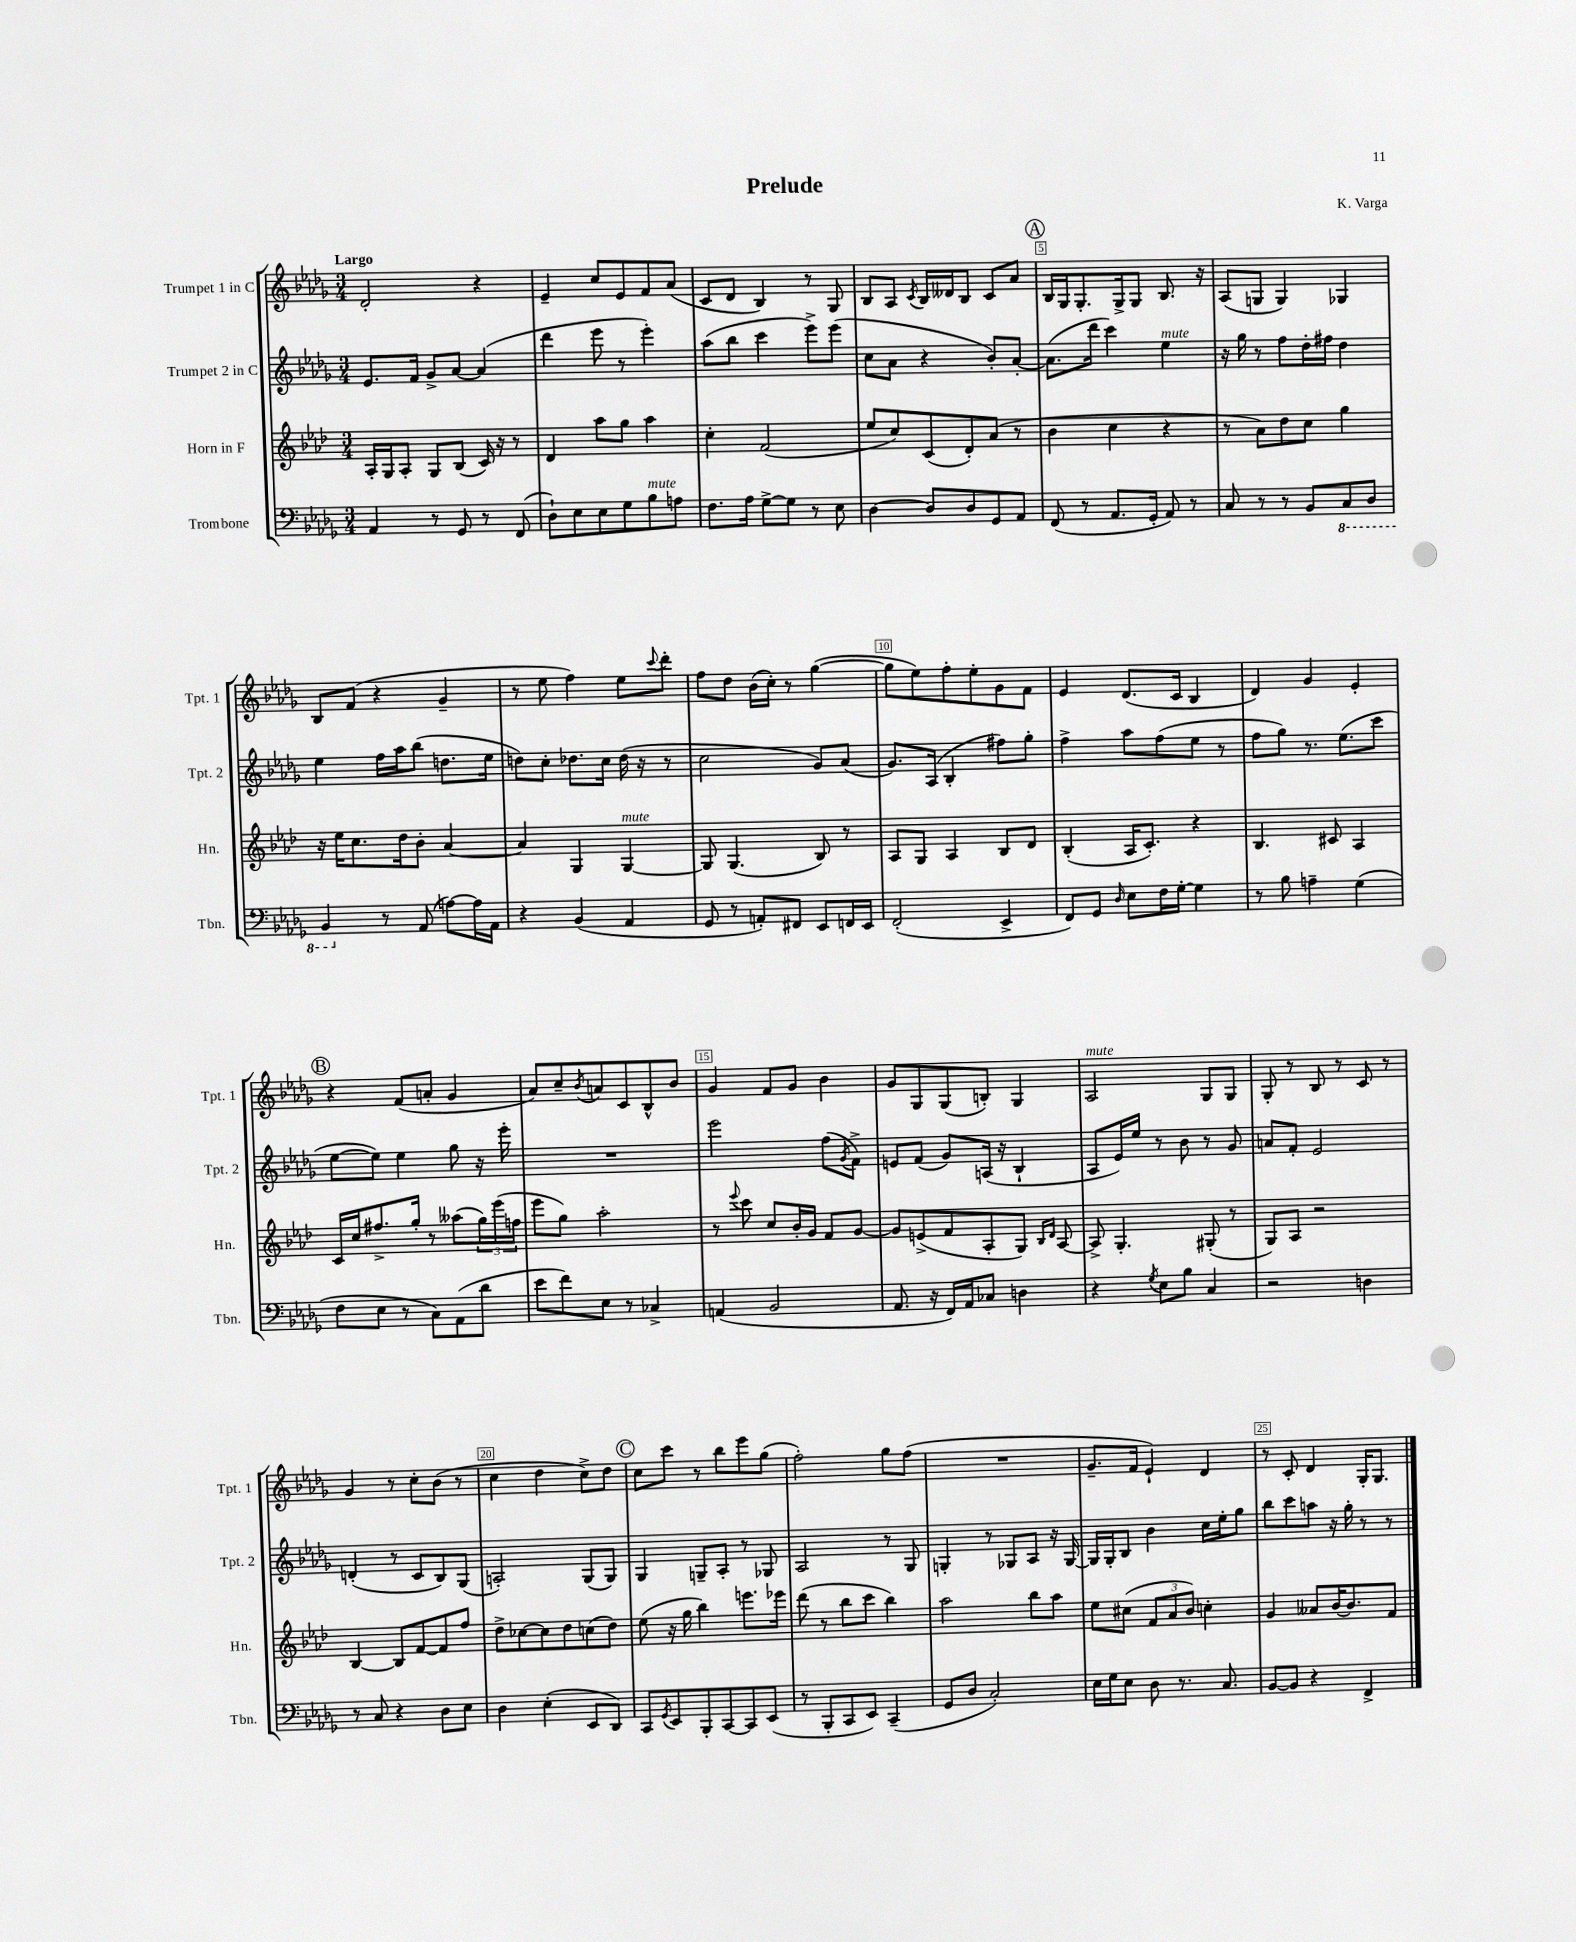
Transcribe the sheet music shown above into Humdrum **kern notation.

**kern	**kern	**kern	**kern
*part4	*part3	*part2	*part1
*staff4	*staff3	*staff2	*staff1
*I"Trombone	*I"Horn in F	*I"Trumpet 2 in C	*I"Trumpet 1 in C
*I'Tbn.	*I'Hn.	*I'Tpt. 2	*I'Tpt. 1
*clefF4	*clefG2	*clefG2	*clefG2
*k[b-e-a-d-g-]	*k[b-e-a-d-]	*k[b-e-a-d-g-]	*k[b-e-a-d-g-]
*M3/4	*M3/4	*M3/4	*M3/4
=1	=1	=1	=1
!	!	!	!LO:TX:a:B:t=Largo
4AA-/	16A-'/LL	8.e-/L	2d-'/
.	16G/J	.	.
.	8A-'/J	.	.
.	.	16f/Jk	.
8r	8G/L	8g-^/L	.
8GG-/	(8B-/J	[8a-/J	.
8r	16c/)	(4a-/]	4r
.	16r	.	.
(8FF/	8r	.	.
=2	=2	=2	=2
8D-`\L)	4d-/	4ddd-\	4e-~/
8E-\	.	.	.
8E-\	8aa-\L	8eee-\	8cc/L
8G-\	8gg\J	8r	8e-/
!LO:TX:a:i:t=mute	!	!	!
8B-\	4aa-\	4eee-'\)	8f/
8An\J	.	.	(8a-/J
=3	=3	=3	=3
8.F\L	4cc'\	(8aa-\L	8c/L
.	.	8bb-\J	8d-/J
16A-\Jk	.	.	.
[8G-^\L	(2f/	4ccc\	4B-/)
8G-\J]	.	.	.
8r	.	8eee-^\L)	8r
8E-\	.	(8eee-\J	8G-/
=4	=4	=4	=4
[4D-\	8ee-/L	8cc\L	8B-/L
.	8cc/)	8a-\J	8A-/J
.	.	.	8qc/
8D-/L]	(8c/	4r	16B-/LL
.	.	.	16d--X/J
8D-/	8d-'/)	.	8B-/J
8GG-/	(8a-/J	8b-'/L)	8c/L
8AA-/J	8r	[8a-'/J	8a-/J
!!LO:REH:place=s1:t=A
=5	=5	=5	=5
(8FF/	4b-\	(8.a-\L]	16B-/LL
.	.	.	16G-/J
8r	.	.	8.G-'/
.	.	16ddd-\Jk	.
8.AA-/L	4cc\	4ccc\)	.
.	.	.	16G-^/k
.	.	.	8G-/J
16GG-'/Jk	.	.	.
!	!	!LO:TX:a:i:t=mute	!
8AA-/)	4r	4ee-\	8.B-/
8r	.	.	.
.	.	.	16r
=6	=6	=6	=6
8C/	8r	16r	(8A-/L
.	.	16gg-\	.
8r	8a-\L)	8r	8Gn/J
8r	8dd-\	8ff\L	4G/)
8BB-/L	8cc\J	16dd-'\L	.
.	.	16ff#X\JJ	.
*8ba	*	*	*
8CC/	4gg\	4dd-\	4G-X/
8DD-/J	.	.	.
!!LO:LB:g=z
=7	=7	=7	=7
4BBB-/	16r	4ee-\	8B-/L
.	16ee-\KL	.	.
.	8.cc\	.	(8f/J
*X8ba	*	*	*
8r	.	16ff\LL	4r
.	16dd-\k	16aa-\J	.
(8AA-/	8b-'\J	(8bb-\J	.
[8An\L)	[4a-/	8.ddn\L	4g-~/
16A\L]	.	.	.
16AA-\JJ	.	16ee-\Jk	.
=8	=8	=8	=8
4r	4a-/]	8ddn\L)	8r
.	.	8cc'\J	8ee-\
(4BB-/	4G/	8.dd-X\L	4ff\)
.	.	16cc\Jk	.
!	!LO:TX:a:i:t=mute	!	!
4AA-/	[4G/	(16dd-\	8ee-\L
.	.	16r	.
.	.	.	8qqccc/
.	.	8r	8ddd-'\J
=9	=9	=9	=9
8GG-/	8G/]	2cc\	8ff\L
8r	(4.G/	.	8dd-\J
8AAn'/L)	.	.	(16b-\LL
.	.	.	16cc'\JJ)
8FF#X/J	.	.	8r
8EE-/L	8B-/)	8g-/L)	([4gg-\
16FFn/L	8r	(8a-/J	.
16EE-/JJ	.	.	.
=10	=10	=10	=10
(2FF'/	8A-/L	8.g-/L)	8gg-\L]
.	8G/J	.	8ee-\)
.	.	(16A-/Jk	.
.	4A-/	4B-'/	8ff'\
.	.	.	8ee-'\
4EE-^/	8B-/L	8ff#X\L)	8g-\
.	8d-/J	8gg-'\J	8f\J
=11	=11	=11	=11
8FF/L)	(4B-'/	4ff^\	4e-/
8GG-/J	.	.	.
16qqD-/	.	.	.
8E-\L	16A-/KL	8aa-\L	(8.d-/L
.	8.c'/J)	.	.
16F\L	.	(8ff\	.
[16G-'\JJ	.	.	16c/Jk
4G-\]	4r	8ee-\J	4B-/
.	.	8r	.
=12	=12	=12	=12
8r	4.B-/	8ff\L	4d-/)
8B-\	.	8gg-\J)	.
4An~\	.	8.r	4g-/
.	8c#X/	.	.
.	.	(8.ee-\L	.
(4G-\	4A-/	.	4e-'/
.	.	8ccc\J	.
!!LO:LB:g=z
!!LO:REH:place=s1:t=B
=13	=13	=13	=13
8F\L	16c/LL	[8ee-\L	4r
.	16cc/J	.	.
8E-\J	8.ff#X^/	8ee-\J])	.
8r	.	4ee-\	(8f/L
.	16gg'/Jk	.	.
8C\L)	8r	.	8an'/J
(8AA-\	(8aa--X\L	8gg-\	4g-/
8d-\J	24gg\L)	16r	.
.	(24eee-\	.	.
.	.	16eee-'\	.
.	24ffn\JJ	.	.
=14	=14	=14	=14
8e-\L	8eee-\L	2.r	8a-/L)
8f\)	8gg\J)	.	8cc~/
.	.	.	8qb-/
8E-\J	2aa-'\	.	8an/
8r	.	.	8c/
4C-X^/	.	.	8B-^^/
.	.	.	8b-/J
=15	=15	=15	=15
(4AAn/	8r	2eee-\	4g-/
.	8qqeee-/	.	.
.	8ccc\	.	.
2BB-/	8cc/L	.	8f/L
.	16b-'/L	.	8g-/J
.	16g/JJ	.	.
.	8f/L	(8ff\L	4b-\
.	.	8qg-/	.
.	[8g/J	8f^\J)	.
=16	=16	=16	=16
8.AA-/	8g/L]	8en/L	8g-/L
.	(8en^/	(8f/J	8G-/
16r	.	.	.
16FF/LL)	8f/	8g-/L)	(8G-/
16AA-/J	.	.	.
8C-X/J	8A-'/	(16An/Jk	8Bn'/J)
.	.	16r	.
4Dn\	8G/J)	4B-`/	4G-/
.	16qqB-/LL	.	.
.	16qqd-/JJ	.	.
.	[8A-/	.	.
=17	=17	=17	=17
!	!	!	!LO:TX:a:i:t=mute
4r	8A-^/]	8A-/L	2A-/
.	4.G'/	16e-/L)	.
.	.	16ee-/JJ	.
8qG-/	.	.	.
8E-\L	.	8r	.
8B-\J	.	8b-\	.
4C/	(8G#X'/	8r	8G-/L
.	8r	8g-/	8G-/J
=18	=18	=18	=18
2r	8G/L)	8an/L	8G-'/
.	8A-/J	8f'/J	8r
.	2r	2e-/	8B-/
.	.	.	8r
4Dn\	.	.	8c/
.	.	.	8r
!!LO:LB:g=z
=19	=19	=19	=19
8r	[4B-/	(4dn'/	4g-/
8C/	.	.	.
4r	8B-/L]	8r	8r
.	[8f/	8c/L	8cc'\L
8D-\L	8f/]	8B-/)	(8b-\J
8E-\J	8ff/J	(8G-/J	8r
=20	=20	=20	=20
4D-\	8dd-^\L	2An'/)	4cc\
.	[8cc-X\	.	.
(4E-'\	8cc-\]	.	4dd-\
.	8dd-\	.	.
8EE-/L	(8ccn\	(8G-/L	8cc^\L)
8DD-/J)	8dd-\J)	8G-/J)	8dd-\J
!!LO:REH:place=s1:t=C
=21	=21	=21	=21
8CC/L	(8ee-\	4G-/	8cc\L
8qGG-/	.	.	.
8EE-/	16r	.	8ccc\J
.	16gg\	.	.
8BBB-'/	4bb-\)	8Gn~/L	8r
[8CC/	.	8A-'/J	8bb-\L
8CC/]	8.eeen\L	8r	8eee-\
(8EE-/J	.	8G-X/	(8gg-\J
.	16eee-X\Jk	.	.
=22	=22	=22	=22
8r	(8ddd-\	2A-/	2ff'\)
8BBB-'/L	8r	.	.
8CC/	8bb-\L	.	.
8EE-/J)	8ccc\J	.	.
(4CC~/	4bb-\)	8r	8gg-\L
.	.	8G-/	(8ff\J
=23	=23	=23	=23
8GG-/L	2aa-\	4Gn'/	2.r
8D-/J	.	.	.
2C'/)	.	8r	.
.	.	8G-X/L	.
.	8bb-\L	8A-/J	.
.	8aa-\J	16r	.
.	.	[16G-/	.
=24	=24	=24	=24
16E-\LL	8ee-\L	16G-/LL]	8.g-~/L
16G-\J	.	16G-'/J	.
8E-\J	(8cc#X\J	8B-/J	.
.	.	.	16f/Jk
8D-\	12f/L	4b-\	4e-`/)
.	12a-/	.	.
8.r	.	.	.
.	12b-/J)	.	.
.	4ccn'\	16cc\LL	4d-/
8.C/	.	16ee-'\J	.
.	.	8gg-\J	.
=25	=25	=25	=25
[8BB-/L	4g/	8bb-\L	8r
8BB-/J]	.	8ccc\	8c'/
4r	8a--X/L	8aan\J	4d-/
.	[16b-/K	16r	.
.	8.b-/]	16gg-'\	.
4FF^/	.	8r	16G-'/KL
.	.	.	8.G-/J
.	8f/J	8r	.
==	==	==	==
*-	*-	*-	*-
